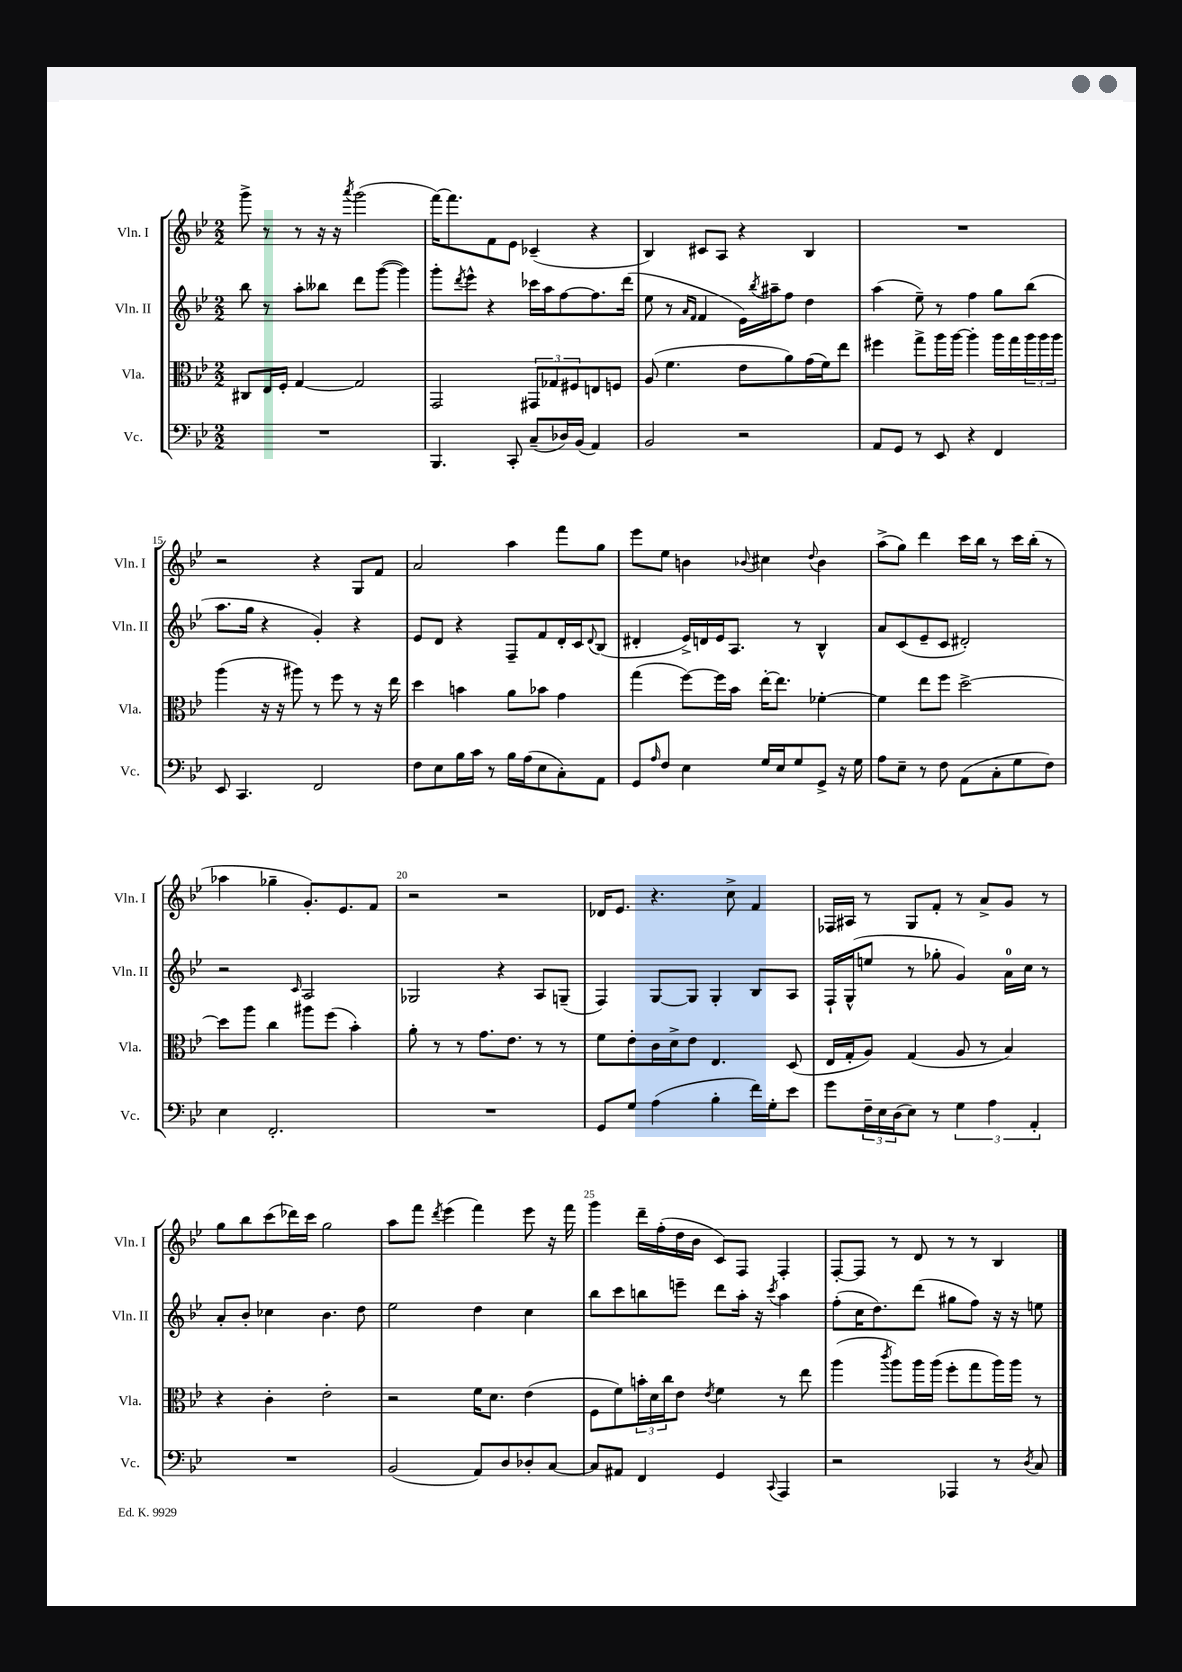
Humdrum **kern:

**kern	**kern	**kern	**kern
*staff4	*staff3	*staff2	*staff1
*clefF4	*clefC3	*clefG2	*clefG2
*k[b-e-]	*k[b-e-]	*k[b-e-]	*k[b-e-]
*M2/2	*M2/2	*M2/2	*M2/2
1r	8C#/L	8bb-\	8ggg^\
.	16E-/L	8r	8r
.	16F'/JJ	.	.
.	[4G/	8aa'\L	8r
.	.	8bb--\J	16r
.	.	.	16r
.	.	.	8qaaa/
.	2G/]	8ddd\L	(2ggg\
.	.	([8ggg\J	.
.	.	4ggg\])	.
=	=	=	=
4.BBB-/	2GG/	8ggg'\L	[16fff\LK)
.	.	.	8.fff\]
.	.	8qddd/	.
.	.	8eee-^^\J	.
.	.	4r	8f\
8CC'/	.	.	8e-\J
(8C~/L	12GG#/L	16ccc-\LL	(4c-~/
.	.	16aa\J	.
.	12G-/	.	.
16D-/L)	.	[8ff\	.
.	12F#/	.	.
(16BB-/JJ	.	.	.
4AA/)	8E/	8.ff\]	4r
.	8F/J	.	.
.	.	(16ddd\Jk	.
=	=	=	=
2BB-/	(8A/	8ee-\	4B-/)
.	4.f\	8r	.
.	.	16qqa/LL	.
.	.	16qqf/JJ	.
.	.	4f/	8c#/L
.	.	.	8A/J
2r	8e-\L	16e-\LL)	4r
.	.	8qbb-/	.
.	.	16aa#~\J	.
.	8a\)	8ff\J	.
.	(16g\L	4dd\	4B-/
.	16f\J)	.	.
.	8ee-\J	.	.
=	=	=	=
8AA/L	4ff#\	(4aa\	1r
8GG/J	.	.	.
8r	8gg^\L	8ee-~\)	.
8EE-/	16aa\L	8r	.
.	[16aa\JJ	.	.
4r	4aa'\]	4ff\	.
4FF/	16aa\LL	8gg\L	.
.	16gg\	.	.
.	24aa\	(8bb-\J	.
.	24aa\	.	.
.	24aa\JJ	.	.
=	=	=	=
8EE-/	(4aa\	8.aa\L	2r
4.CC/	.	.	.
.	.	16gg\Jk	.
.	16r	4r	.
.	16r	.	.
.	8aa#\)	.	.
2FF/	8r	4g'/)	4r
.	8ff\	.	.
.	8r	4r	8G/L
.	16r	.	8f/J
.	16ee-\	.	.
=	=	=	=
8F\L	4dd\	8e-/L	2a/
8E-\	.	8d/J	.
16B-\L	4b\	4r	.
16c\JJ	.	.	.
8r	.	.	.
16B-\LL	8a\L	8F~/L	4aa\
(16A\J	.	.	.
8E-\	8b-\J	8f/	.
8C'\)	4g\	16d'/L	8fff\L
.	.	16c/J	.
.	.	8qqd/	.
8AA\J	.	(8B-/J	8gg\J
=	=	=	=
8GG/L	(4gg\	4d#'/	8eee-\L
16qqA/	.	.	.
8F/J	.	.	8ee-\J
4E-\	[8ff\L)	16e-^/LL)	4b\
.	.	16d/	.
.	16ff\]L	16e-/J	.
.	16b-\JJ	8.A/J	.
.	.	.	8qqb-/
16G/LL	[16ee-'\LK	.	4cc#\
16E-/J	8.ee-\]J	.	.
8G/	.	8r	.
.	.	.	8qqdd/
8GG^/J	[4f-'\	4B-^^/	4b-\
16r	.	.	.
16G\	.	.	.
=	=	=	=
8A\L	4f-\]	8a/L	(8aa^\L
8E-~\J	.	(8c/	8gg\J)
8r	8ee-\L	8e-~/	4ddd\
8F\	8ff\J	8c/J	.
(8AA\L	[2dd^\	2d#'/)	16ccc\LL
.	.	.	16bb-\JJ
8C'\	.	.	8r
8G\	.	.	16ccc\LL
.	.	.	(16bb-'\JJ
8F\J)	.	.	8r
=	=	=	=
4E-\	8dd\]L	2r	4aa-\
.	8aa\J	.	.
2.FF'/	4cc\	.	4gg-~\
.	.	16qqc/	.
.	8aa#\L	2A/	8.g'/L)
.	(8ff\J	.	.
.	.	.	8.e-/
.	4b-'\)	.	.
.	.	.	8f/J
=	=	=	=
1r	8a'\	2G-/	2r
.	8r	.	.
.	8r	.	.
.	8.g\L	.	.
.	.	4r	2r
.	8.e-\J	.	.
.	8r	8A/L	.
.	8r	(8G~/J	.
=	=	=	=
8GG/L	8f\L	4F/)	16d-/LK
.	.	.	8.e-/J
8G/J	8e-'\	.	.
(4A\	16c\L	[8G/L	4.r
.	16d^\J	.	.
.	8e-\J	8G/]J	.
4B-'\	4.E-/	4G'/	.
.	.	.	8cc^\
16f\LL)	.	8B-/L	4f/
16G'\J	.	.	.
8e-\J	(8D/	8A/J	.
=	=	=	=
8g\L	16E-/LL	16F`/LL	16F-/LL
.	16G'/J	(16G^^/J	16A#/JJ
24F~\L	8A/J)	8ee/J	8r
24E-\	.	.	.
(24D\J	.	.	.
8E-\J)	(4G/	8r	8G/L
8r	.	8gg-'\	8f'/J
6G\	8A/	4g/)	8r
.	8r	.	8a^/L
6A\	.	.	.
.	4B-/)	16a\LL	8g/J
.	.	16cc\JJ	.
6AA'/	.	.	.
.	.	8r	8r
=	=	=	=
1r	4r	8a'/L	8gg\L
.	.	8b-'/J	8bb-\
.	4c'\	4cc-\	(8ccc\
.	.	.	16ddd-\L)
.	.	.	16ccc\JJ
.	2e-'\	4.b-\	2gg\
.	.	8dd\	.
=	=	=	=
(2BB-/	2r	2ee-\	8aa\L
.	.	.	8fff\J
.	.	.	8qddd/
.	.	.	(4eee-\
8AA/L)	16f\LK	4dd\	4fff\)
.	8.d\J	.	.
8D/	.	.	.
8D-'/	(4e-\	4cc\	8eee-\
[8C/J	.	.	16r
.	.	.	16fff\
=	=	=	=
8C/]L	8F\L	8bb-\L	4ggg\
8AA#/J	8f\)	8ccc\	.
4FF/	24b'\L	8bb\	16ddd~\LL
.	24d\	.	.
.	.	.	(16ff'\
.	24cc\J	.	.
.	8e-\J	8eee~\J	16dd\
.	.	.	16b-\JJ
.	8qe-/	.	.
4GG/	4f\	8ddd\L	8c/L)
.	.	16aa'\Jk	8F/J
.	.	16r	.
8qqCC/	.	8qccc/	.
4AAA/	8r	4aa\	4F'/
.	8ee-\	.	.
=	=	=	=
2r	(4aa\	(8ff'\L	[8F'/L
.	.	16cc\K	8F/]J
.	.	8.dd\)	.
.	8qccc/	.	.
.	8aa\L)	.	8r
.	16aa\L	(8ddd\J	8d/
.	(16aa\JJ	.	.
4AAA-/	8ff'\L	8gg#\L	8r
.	8gg\	8ff\J)	8r
8r	16aa\L)	16r	4B-/
.	16aa\JJ	16r	.
8qD/	.	.	.
8C/	8r	8ee\	.
==	==	==	==
*-	*-	*-	*-
